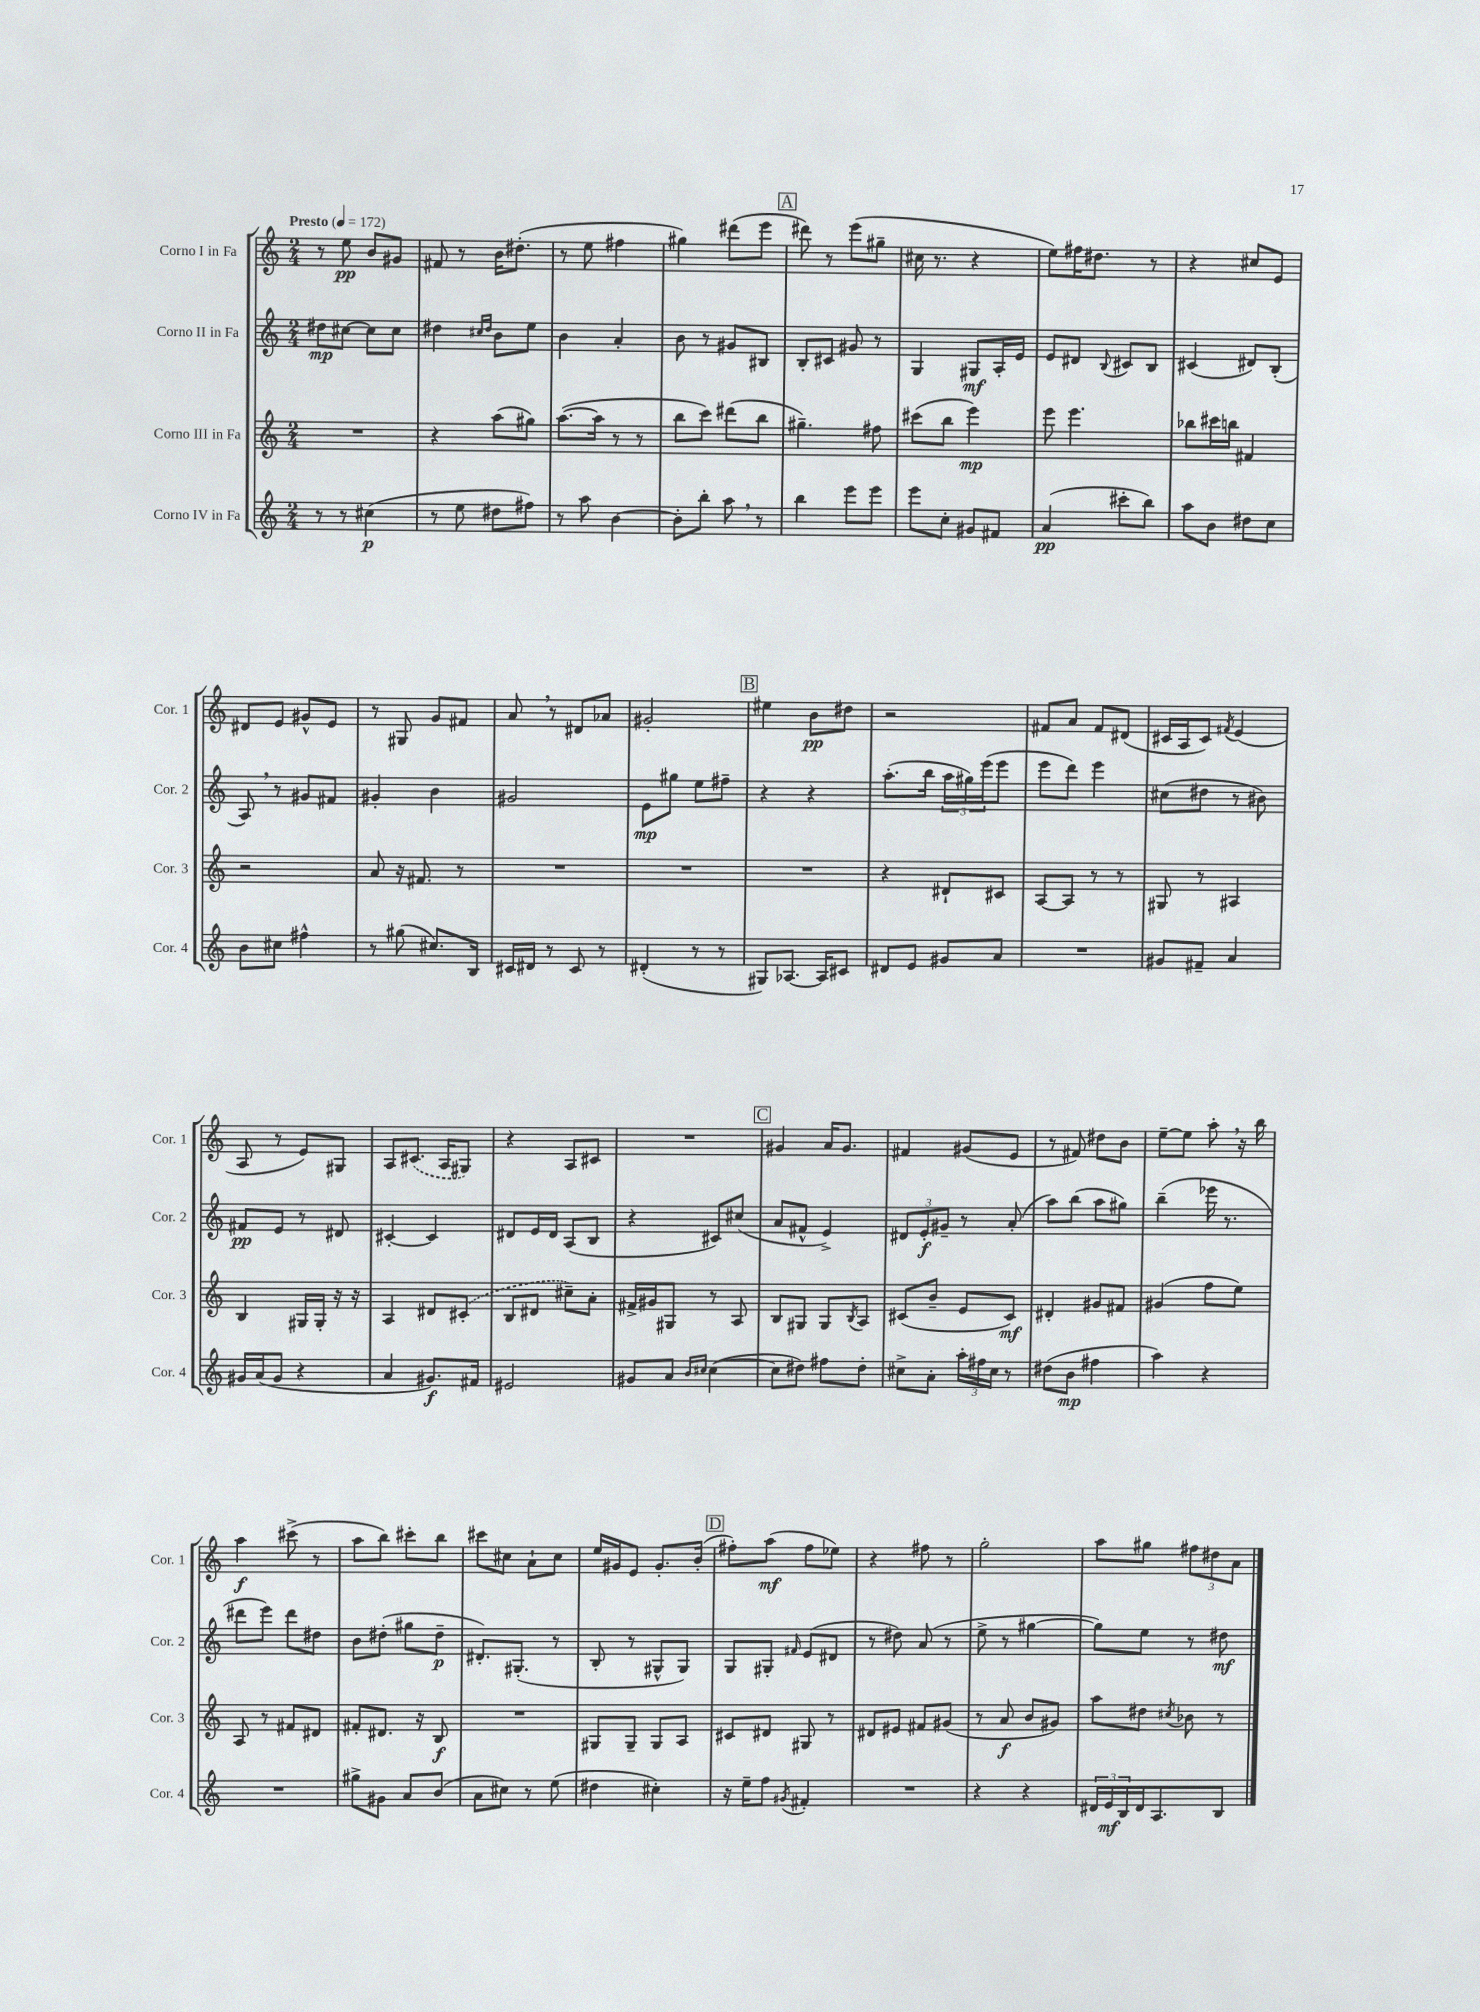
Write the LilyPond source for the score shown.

<<
\new StaffGroup <<
\new Staff = "s0" \with { instrumentName = "Corno I in Fa" shortInstrumentName = "Cor. 1" } {
    \clef treble \key c \major \numericTimeSignature \time 2/4 \tempo "Presto" 4 = 172
    r8 e''8\pp b'8 gis'8 |
    fis'8 r8 b'16 dis''8.-.( |
    r8 e''8 fis''4 |
    gis''4) dis'''8( e'''8 |
    \mark \markup { \box "A" } dis'''8) r8 e'''8( gis''8-- |
    cis''16 r8. r4 |
    e''8) fis''16 dis''8. r8 |
    r4 cis''8 e'8 |
    dis'8 e'8 gis'8-^ e'8 |
    r8 gis8 g'8 fis'8 |
    a'8 \breathe r8 dis'8 aes'8 |
    gis'2-. |
    \mark \markup { \box "B" } eis''4 b'8\pp dis''8 |
    r2 |
    fis'8 a'8 fis'8 dis'8( |
    cis'16 a16 cis'8) \acciaccatura { fis'8 } e'4( |
    a8 r8 e'8) gis8 |
    a8 \once \slurDashed cis'8.( a16 gis8) |
    r4 a8 cis'8 |
    R2 |
    \mark \markup { \box "C" } gis'4 a'16 gis'8. |
    fis'4 gis'8( e'8 |
    r8 fis'8) dis''8 b'8 |
    e''8~-- e''8 a''8-. \breathe r16 b''16 |
    a''4\f cis'''8->( r8 |
    a''8 b''8) cis'''8-. b''8 |
    cis'''8 cis''8 a'8-! cis''8 |
    e''16 gis'16 e'8 gis'8.-. b'16-.( |
    \mark \markup { \box "D" } fis''8-.) a''8\mf( fis''8 ees''8) |
    r4 fis''8 r8 |
    g''2-. |
    a''8 gis''8 \tuplet 3/2 { fis''8 dis''8 a'8 } \bar "|." |
}
\new Staff = "s1" \with { instrumentName = "Corno II in Fa" shortInstrumentName = "Cor. 2" } {
    \clef treble \key c \major \numericTimeSignature \time 2/4
    dis''8\mp cis''8~ cis''8 cis''8 |
    dis''4 \grace { cis''16 dis''16 } b'8 e''8 |
    b'4 a'4-. |
    b'8 r8 gis'8 bis8 |
    \mark \markup { \box "A" } b8-. cis'8 gis'8 r8 |
    g4 gis8\mf a16-. e'16 |
    e'8 dis'8 \appoggiatura { b8 } cis'8 b8 |
    cis'4( dis'8) b8-.( |
    a8) \breathe r8 gis'8 fis'8 |
    gis'4-. b'4 |
    gis'2 |
    e'8\mp gis''8 e''8 fis''8-- |
    \mark \markup { \box "B" } r4 r4 |
    a''8.-.( b''16 \tuplet 3/2 { a''16 gis''16) e'''16( } e'''8 |
    e'''8 d'''8) e'''4 |
    cis''8( dis''8 r8 bis'8) |
    fis'8\pp e'8 r8 dis'8 |
    cis'4~-. cis'4 |
    dis'8 e'16 dis'16 a8( b8 |
    r4 cis'8) cis''8( |
    \mark \markup { \box "C" } a'8 fis'8-^ e'4->) |
    \tuplet 3/2 { dis'8 e'8-.\f gis'8-- } r8 a'8-.( |
    a''8) b''8( a''8 gis''8) |
    b''4--( ees'''16 r8. |
    dis'''8 e'''8) dis'''8 dis''8 |
    b'8 dis''8-.( gis''8 dis''8--\p |
    dis'8.-.) gis8.-.( r8 |
    b8-. r8 gis8-^ gis8) |
    \mark \markup { \box "D" } g8 gis8-. \grace { fis'16 } e'8( dis'8 |
    r8 dis''8) a'8( r8 |
    e''8-> r8 gis''4~ |
    gis''8) e''8 r8 dis''8\mf \bar "|." |
}
\new Staff = "s2" \with { instrumentName = "Corno III in Fa" shortInstrumentName = "Cor. 3" } {
    \clef treble \key c \major \numericTimeSignature \time 2/4
    R2 |
    r4 a''8( gis''8) |
    a''8.~( a''16 r8 r8 |
    b''8 c'''8) dis'''8( b''8 |
    \mark \markup { \box "A" } gis''4.--) fis''8 |
    cis'''8( b''8 e'''4\mp) |
    e'''8 e'''4. |
    bes''8 cis'''16 b''16 fis'4 |
    r2 |
    a'8 r16 fis'8. r8 |
    R2 |
    R2 |
    \mark \markup { \box "B" } R2 |
    r4 dis'8-! cis'8 |
    a8~ a8 r8 r8 |
    gis8 r8 ais4 |
    b4 gis16 gis16-. r16 r16 |
    a4 dis'8 \once \slurDashed cis'8-.( |
    b8 dis'8 cis''8--) a'8-. |
    fis'16-> gis'16 gis8 r8 a8 |
    \mark \markup { \box "C" } b8 gis8 gis8 \acciaccatura { b8 } a8 |
    cis'8( b'8-- e'8 cis'8\mf) |
    dis'4-. gis'8 fis'8 |
    gis'4( f''8 e''8) |
    a8 r8 fis'8 dis'8 |
    fis'8-. dis'8. r16 b8\f |
    R2 |
    gis8 gis8-- gis8 a8 |
    \mark \markup { \box "D" } cis'8 dis'8 gis8 r8 |
    dis'8 eis'8 fis'8 gis'8( |
    r8 a'8\f b'8 gis'8) |
    a''8 dis''8 \acciaccatura { cis''8 } bes'8 r8 \bar "|." |
}
\new Staff = "s3" \with { instrumentName = "Corno IV in Fa" shortInstrumentName = "Cor. 4" } {
    \clef treble \key c \major \numericTimeSignature \time 2/4
    r8 r8 cis''4\p( |
    r8 e''8 dis''8 fis''8) |
    r8 a''8 b'4~ |
    b'8-. b''8-. a''8 \breathe r8 |
    \mark \markup { \box "A" } b''4 e'''8 e'''8 |
    e'''8 c''8-. gis'8 fis'8 |
    a'4\pp( cis'''8-. b''8) |
    a''8 b'8 dis''8 c''8 |
    b'8 cis''8 fis''4-^ |
    r8 gis''8( cis''8.) b16 |
    cis'16 dis'16 r8 cis'8 r8 |
    dis'4-.( r8 r8 |
    \mark \markup { \box "B" } gis8) aes8.~ aes16 cis'8 |
    dis'8 e'8 gis'8 a'8 |
    R2 |
    gis'8 fis'8-- a'4 |
    gis'16 a'16( gis'8 r4 |
    a'4 gis'8.\f) fis'16 |
    eis'2 |
    gis'8 a'8 \grace { b'16 cis''16 } cis''4~( |
    \mark \markup { \box "C" } cis''8 dis''8) fis''8 dis''8-. |
    cis''8-> a'8-. \tuplet 3/2 { a''16-. fis''16 cis''16 } r8 |
    dis''8( b'8\mp fis''4 |
    a''4) r4 |
    R2 |
    gis''8-> gis'8 a'8 b'8( |
    a'8 cis''8) r8 e''8( |
    dis''4 cis''4-.) |
    \mark \markup { \box "D" } r16 e''16-- f''8 \acciaccatura { gis'8 } fis'4-. |
    R2 |
    r4 r4 |
    \tuplet 3/2 { dis'16 e'16\mf b16 } dis'16 a8. b8 \bar "|." |
}
>>
>>
\layout { \context { \Score \remove "Bar_number_engraver" } }
